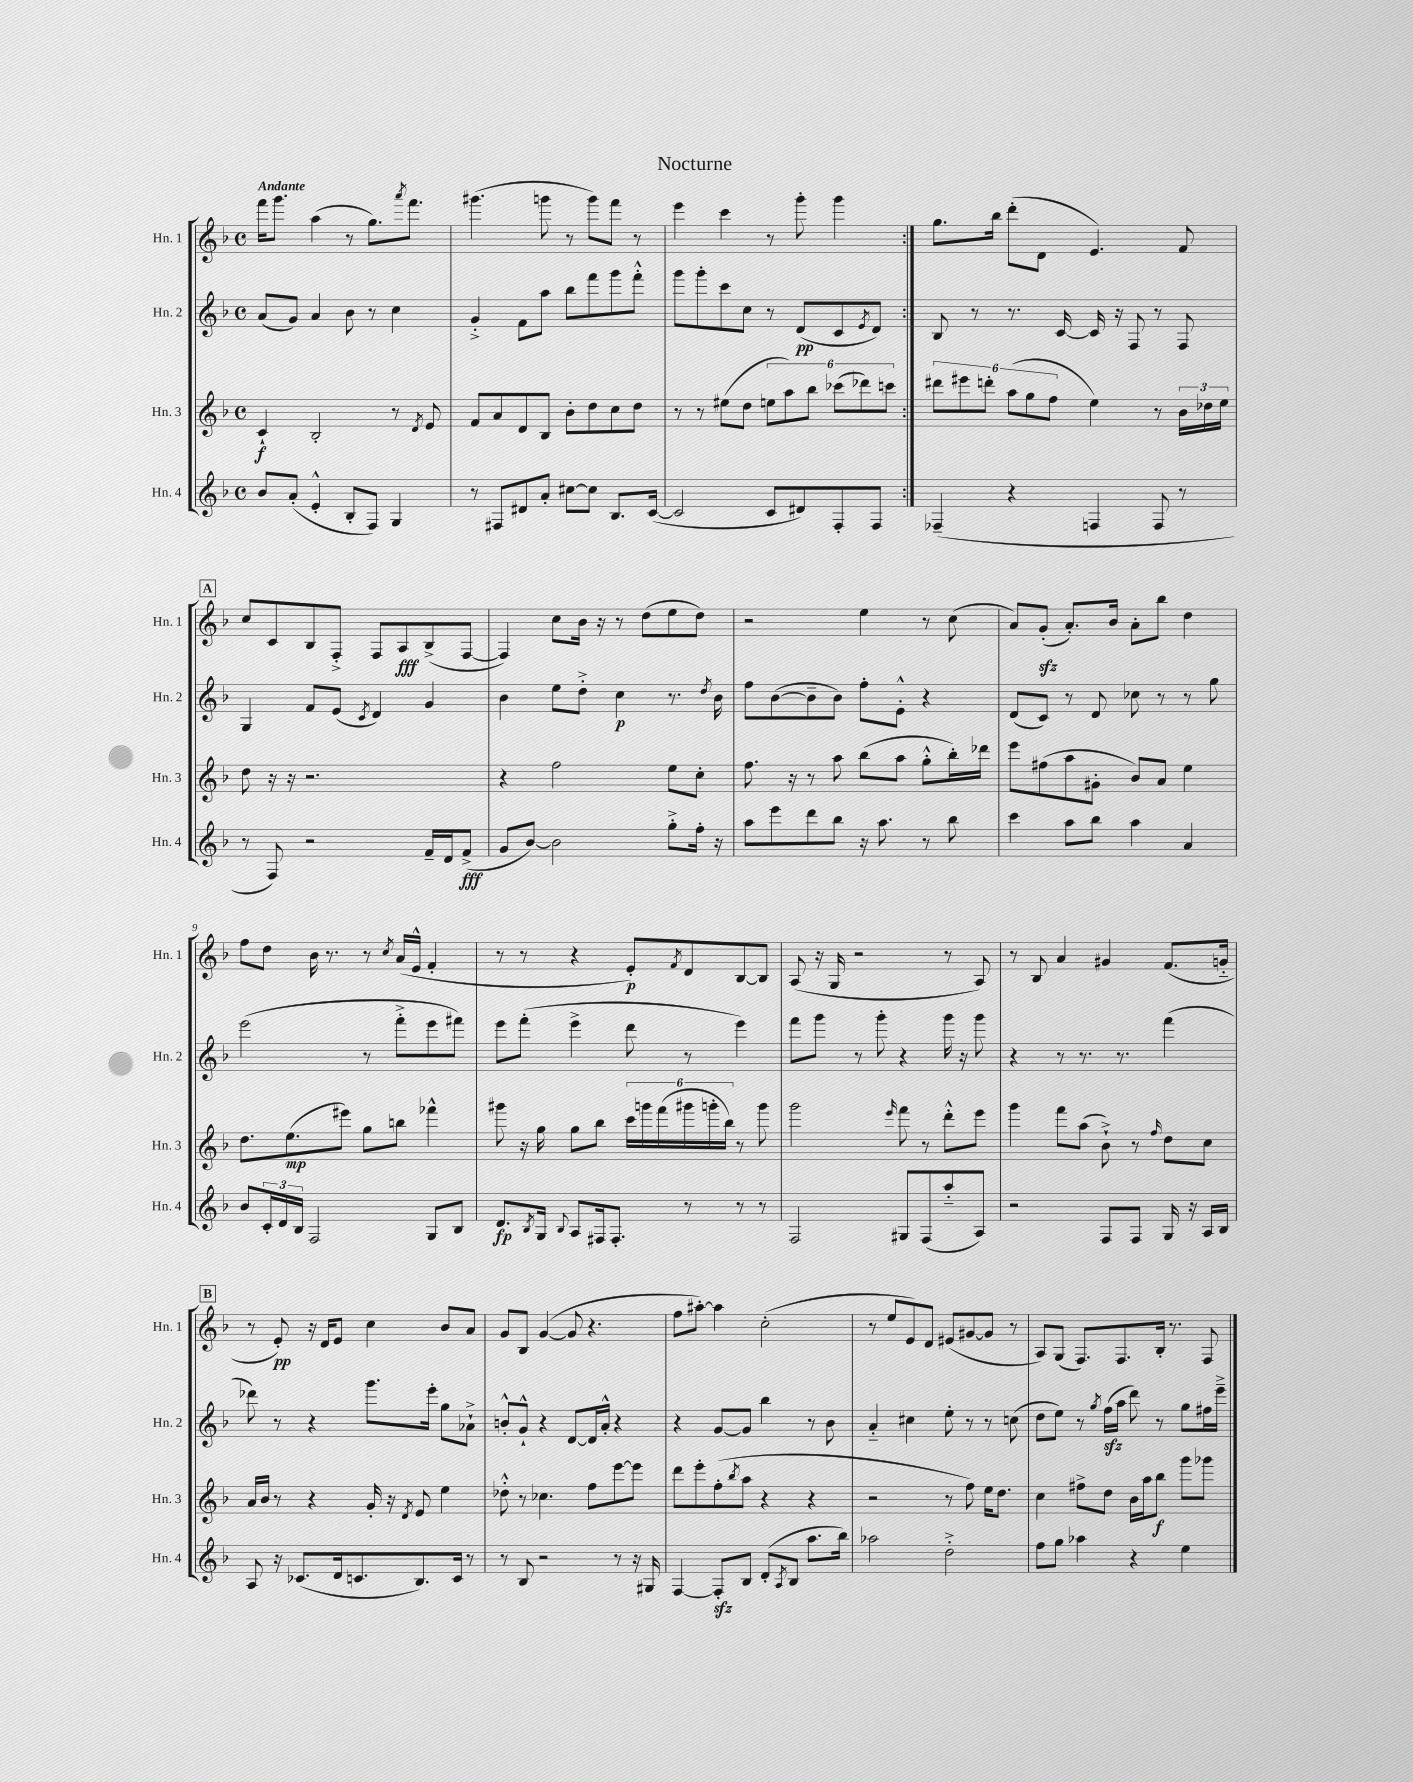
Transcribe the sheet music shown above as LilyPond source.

\header { title = "Nocturne" }
<<
\new StaffGroup <<
\new Staff = "s0" \with { instrumentName = "Hn. 1" shortInstrumentName = "Hn. 1" } {
    \clef treble \key f \major \defaultTimeSignature \time 4/4 \tempo "Andante"
    \repeat volta 2 { f'''16 g'''8. a''4( r8 g''8.) \acciaccatura { a'''8 } f'''8. |
    gis'''4.( g'''8 r8 g'''8) f'''8 r8 |
    e'''4 c'''4 r8 g'''8-. g'''4 | }
    g''8. bes''16 d'''8-.( d'8 e'4.) f'8 |
    \mark \markup { \box "A" } c''8 c'8 bes8 f8-.-> f8 a8\fff bes8->( f8~ |
    f4) c''8 bes'16 r16 r8 d''8( e''8 d''8) |
    r2 e''4 r8 c''8( |
    a'8) g'8-.\sfz( a'8.-.) bes'16 a'8-. bes''8 d''4 |
    f''8 d''8 bes'16 r8. r8 \acciaccatura { c''8 } a'16( e'16-^ f'4-. |
    r8 r8 r4 e'8-.\p) \acciaccatura { f'8 } d'8 bes8~ bes8 |
    a8( r16 g16 r2 r8 a8) |
    r8 bes8 a'4 gis'4 f'8.( g'16-_ |
    \mark \markup { \box "B" } r8 e'8-.\pp) r16 d'16 e'8 c''4 bes'8 a'8 |
    g'8 bes8 g'4~( g'8 r4. |
    f''8 ais''8~-.) ais''4 c''2-.( |
    r8 e''8 e'8) d'8 eis'8( gis'8~ gis'8 r8 |
    a8) g8( f8.) f8. bes16-. r8. f8 \bar "|." |
}
\new Staff = "s1" \with { instrumentName = "Hn. 2" shortInstrumentName = "Hn. 2" } {
    \clef treble \key f \major \defaultTimeSignature \time 4/4
    \repeat volta 2 { a'8( g'8) a'4 bes'8 r8 c''4 |
    g'4-.-> f'8 a''8 bes''8 f'''8 g'''8 f'''8-.-^ |
    g'''8 g'''8-. c'''8 c''8 r8 d'8\pp( c'8 \acciaccatura { e'8 } d'8) | }
    bes8 r8 r8. c'16~ c'16 r16 f8 r8 f8 |
    \mark \markup { \box "A" } g4 f'8 e'8( \acciaccatura { c'8 } d'4) g'4 |
    bes'4 e''8 d''8-.-> c''4\p r8. \acciaccatura { d''8 } bes'16 |
    f''8 bes'8~( bes'8-- bes'8) f''8-. e'8-.-^ r4 |
    d'8( c'8) r8 d'8 ces''8 r8 r8 g''8 |
    e'''2( r8 f'''8-.-> e'''8 fis'''8) |
    e'''8 f'''8-.( e'''4-> d'''8 r8 e'''4) |
    f'''8 g'''8 r8 g'''8-. r4 g'''16 r16 g'''8 |
    r4 r8 r8. r8. f'''4( |
    \mark \markup { \box "B" } des'''8) r8 r4 g'''8. e'''16-. g''8 aes'8-!-> |
    b'8-.-^ g'8-!-^ r4 d'8~ d'16 a'16-.-^ r4 |
    r4 g'8~ g'8 bes''4 r8 bes'8 |
    a'4-_ cis''4 e''8-. r8 r8 c''8( |
    d''8 e''8) r8 \acciaccatura { g''8 } f''16\sfz( a''16 d'''8) r8 g''8 fis''16 e'''16---> \bar "|." |
}
\new Staff = "s2" \with { instrumentName = "Hn. 3" shortInstrumentName = "Hn. 3" } {
    \clef treble \key f \major \defaultTimeSignature \time 4/4
    \repeat volta 2 { c'4-!\f bes2-. r8 \acciaccatura { d'8 } e'8 |
    f'8 a'8 d'8 bes8 bes'8-. d''8 c''8 d''8 |
    r8 r8 eis''8( d''8 \tuplet 6/4 { e''8 a''8) bes''8 ces'''8( des'''8) c'''8 } | }
    \tuplet 6/4 { dis'''8 eis'''8 d'''8-. a''8( g''8 f''8 } e''4) r8 \tuplet 3/2 { bes'16 des''16 e''16 } |
    \mark \markup { \box "A" } d''8 r16 r16 r2. |
    r4 f''2 e''8 c''8-. |
    f''8. r16 r8 a''8 bes''8( a''8 g''8-.-^ bes''16-.) des'''16 |
    e'''8 fis''8( a''8 gis'8-. bes'8) a'8 e''4 |
    d''8. e''8.\mp( eis'''8) g''8 b''8 fes'''4-^ |
    gis'''8 r16 g''16 g''8 bes''8 \tuplet 6/4 { c'''16 g'''16 f'''16( gis'''16 g'''16-. bes''16) } r8 g'''8 |
    g'''2 \grace { e'''16 } f'''8 r8 d'''8-.-^ e'''8 |
    g'''4 f'''8 a''8( bes'8-!->) r8 \grace { f''16 } d''8 c''8 |
    \mark \markup { \box "B" } a'16 bes'16 r8 r4 g'16-. r16 \acciaccatura { d'8 } e'8 e''4 |
    des''8-.-^ r8 ces''4. f''8 e'''8~ e'''8 |
    d'''8 e'''8-. f''8-.( \acciaccatura { bes''8 } a''8 r4 r4 |
    r2 r8 f''8) e''16 d''8. |
    c''4 fis''8-> d''8 bes'16 a''16 bes''8\f g'''8 ges'''8 \bar "|." |
}
\new Staff = "s3" \with { instrumentName = "Hn. 4" shortInstrumentName = "Hn. 4" } {
    \clef treble \key f \major \defaultTimeSignature \time 4/4
    \repeat volta 2 { bes'8 a'8-.( e'4-.-^ bes8-. f8) g4 |
    r8 fis8 dis'8 a'8-. cis''8~ cis''8 bes8. c'16~( |
    c'2 c'8 dis'8) f8-. f8 | }
    fes4--( r4 f4 f8 r8 |
    \mark \markup { \box "A" } r8 f8) r2 f'16-- d'16 f'8->\fff( |
    g'8 bes'8~) bes'2 g''8-.-> f''16-. r16 |
    a''8 e'''8 d'''8 bes''8 r16 a''8. r8 bes''8 |
    c'''4 a''8 bes''8 a''4 a'4 |
    bes'8 \tuplet 3/2 { c'16-. d'16 bes16 } f2 g8 bes8 |
    d'8.\fp \acciaccatura { bes8 } g16 \appoggiatura { bes8 } a8 fis16 fis8.-. r8 r8 r8 |
    f2 gis8 f8( a''8-_ a8) |
    r2 f8 f8 g16 r16 a16 bes16 |
    \mark \markup { \box "B" } a8 r16 ces'8.( d'16 c'8. bes8.) c'16 r8 |
    r8 bes8 r2 r8 r16 gis16 |
    f4~ f8-.\sfz bes8 d'8-.( \acciaccatura { a8 } bes8 a''8. bes''16) |
    aes''2 d''2-.-> |
    f''8 g''8 aes''4 r4 e''4 \bar "|." |
}
>>
>>
